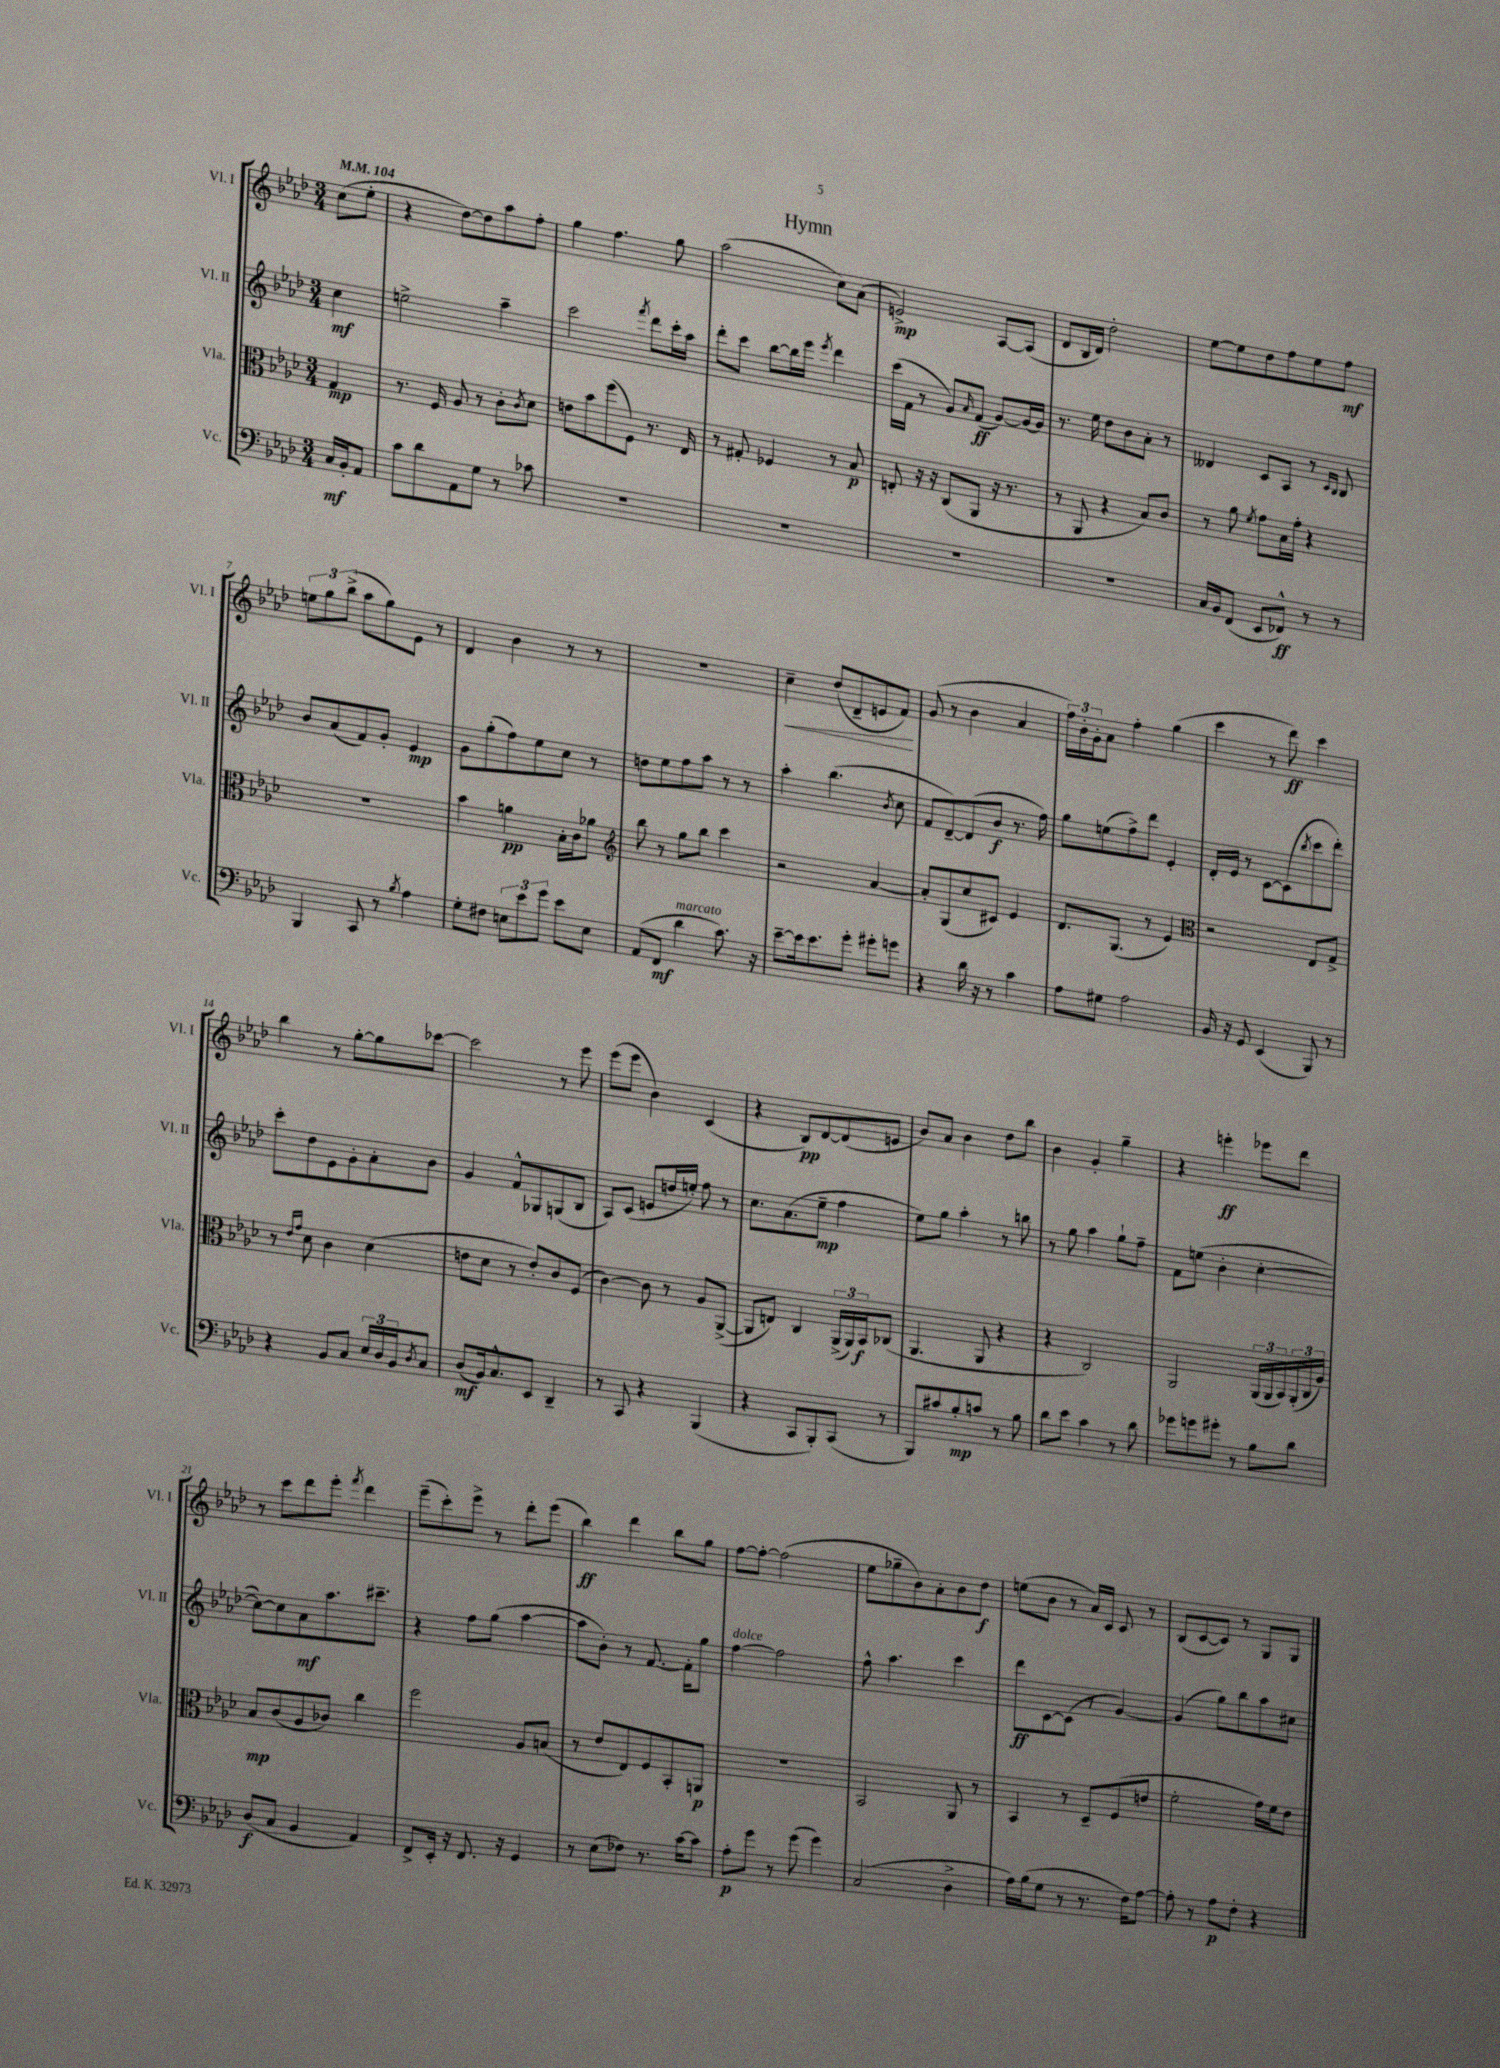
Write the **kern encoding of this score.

**kern	**kern	**kern	**kern
*staff4	*staff3	*staff2	*staff1
*clefF4	*clefC3	*clefG2	*clefG2
*k[b-e-a-d-]	*k[b-e-a-d-]	*k[b-e-a-d-]	*k[b-e-a-d-]
*M3/4	*M3/4	*M3/4	*M3/4
*MM104	*MM104	*MM104	*MM104
16C	4G	4cc	(8cc
16BB-'	.	.	.
8AA-	.	.	8ee-'
=	=	=	=
8c	8.r	2ee^	4r
8d-	.	.	.
.	16F	.	.
8AA-	8A-	.	[8dd-)
8G	8r	.	8dd-]
8r	8c'	4aa-~	8aa-
.	8qc	.	.
8c-	8d-	.	8ff'
=	=	=	=
2.r	8e	2ccc	4gg
.	8b-	.	.
.	(8ff	.	4.ff
.	8F)	.	.
.	.	8qfff	.
.	8.r	8ddd-	.
.	.	16ccc'	8gg
.	16E-	16aa-	.
=	=	=	=
2.r	8r	8ddd-'	(2aa-
.	8G#'	8ccc	.
.	4F-	[8bb-	.
.	.	16bb-]	.
.	.	16eee-	.
.	.	8qeee-	.
.	8r	4ddd-	8cc)
.	8B-	.	(8a-
=	=	=	=
2.r	8E'	(16ccc	2e^)
.	.	16f	.
.	16r	8r	.
.	16r	.	.
.	(8C	8g)	.
.	.	16qqa-	.
.	8AA-	(8f	.
.	16r	[8g)	[8A-
.	8.r	.	.
.	.	16g_	(8A-]
.	.	16g]	.
=	=	=	=
2.r	8r	8.r	8d-
.	8AA-	.	16B-
.	.	16ee-	16d-)
.	4r	8dd-	2dd-'
.	.	8b-	.
.	8B-)	8a-'	.
.	8c	8r	.
=	=	=	=
16C	8r	4d--	[8ee-
16BB-	.	.	.
(8FF	8a-	.	8ee-]
.	8qf	.	.
8EE-	8g	8c	8dd-
8FF-^^)	16B-	8A-	8ff
.	16g'	.	.
8r	4r	8r	8ee-
.	.	16qqc	.
.	.	16qqB-	.
8r	.	8B-	8ff
=	=	=	=
4BBB-	2.r	8b-	12ee
.	.	.	12gg
.	.	(8a-	.
.	.	.	(12bb-^
8CC	.	8f)	8aa-
8r	.	8g'	8gg)
8qB-	.	.	.
4A-	.	4e-	8e-
.	.	.	8r
=	=	=	=
8G'	4b-	8g	4d-
8F#	.	(8gg'	.
12E	4a	8ff)	4b-
12e-	.	.	.
.	.	8ee-	.
12g	.	.	.
8e-	16B-'	8cc	8r
.	16c	.	.
8E	8a-	8r	8r
=	=	=	=
*	*clefG2	*	*
(8AA-	8bb-	8dd	2.r
8FF	8r	8ee-	.
4d-	8gg	8ff	.
.	8bb-	8aa-	.
8.c)	4ccc	8r	.
.	.	8r	.
16r	.	.	.
=	=	=	=
[8e-~	2r	4aa-'	4cc~
16e-]	.	.	.
8.e-	.	.	.
.	.	(4.bb-	(8dd-
8g'	.	.	8d-~
8g#'	[4a-	.	8e
.	.	8qb-	.
8g	.	8cc	8f)
=	=	=	=
4r	8a-']	8f	(8g
.	(8G	[8d-~)	8r
16d-	8cc	(8d-]	4b-
16r	.	.	.
8r	8c#)	8b-	.
4c	4e-	8.r	4a-
.	.	16ff)	.
=	=	=	=
8A-	8.d-	8gg	24ff)
.	.	.	24b-'
.	.	.	24g'
8G#	.	(8ee	8a-
.	(8.G	.	.
2A-	.	8ff^)	4ff'
.	8r	8ddd-	.
.	4e-)	4e-'	(4gg
=	=	=	=
*	*clefC3	*	*
16BB-	2r	16d-'	4ccc
16r	.	16e-	.
8GG	.	8r	.
(4EE-	.	[8c	8r
.	.	(8c]	8ddd-)
.	.	8qbb-	.
8BBB-)	8E-	8ccc	4ccc
8r	8G^	8ddd-')	.
=	=	=	=
4r	8r	8ccc'	4bb-
.	16qqe-	.	.
.	16qqg	.	.
.	8d-	8dd-	.
8BB-	4c	8e-	8r
8C	.	8g'	[8gg'
24E-	(4d-	8a-'	8gg]
24D-	.	.	.
24BB-	.	.	.
8qD-	.	.	.
8C	.	8b-	[8ccc-
=	=	=	=
(8D-	8e	4g	2ccc-]
16BB-)	8d-	.	.
8.C^^	.	.	.
.	8r	8f^^	.
8EE-	8e')	8G-	.
4DD-~	8c	(8G	8r
.	(8F	8B-	8eee-
=	=	=	=
8r	[4c)	8A-)	(8eee-
8CC	.	(8c	8eee-
4r	8c]	8e	4b-)
.	8r	16dd	.
.	.	16ee')	.
(4BBB-	8A-	8ff	(4c
.	([8AA-^	8r	.
=	=	=	=
4r	8AA-]	8.cc	4r
.	8E)	.	.
.	.	(8.a-	.
8CC	4C	.	8B-)
8BBB-')	.	8ee-~	[8d-
(8CC	(24AA-^	4ff	(8d-]
.	24AA-)	.	.
.	24BB-	.	.
8r	(8C-	.	8e
=	=	=	=
8BBB-)	4.AA-	8ee-)	8b-)
8c#	.	8gg	8a-
8B-'	.	4aa-'	4b-
8c	8AA-	.	.
8r	4r	8r	8dd-
8B-	.	8bb	8bb-
=	=	=	=
8d-	4r	8r	4b-
8e-	.	8gg	.
4c	2C)	4aa-	4g'
8r	.	8gg`	4gg~
8d-	.	8ff~	.
=	=	=	=
8g-	2AA-	8f	4r
8g	.	(8ee	.
8g#'	.	4b-'	4eee'
8r	.	.	.
8B-	(24AA-	[4cc'	8eee-
.	24AA-	.	.
.	24BB-)	.	.
8d-	(24AA-'	.	8ddd-
.	24C	.	.
.	24A-)	.	.
=	=	=	=
(8D-	8B-	8cc_)	8r
8C	(8c	8cc]	8ccc
4BB-	8A-	8a-	8ddd-
.	8c-)	8.aa-	8eee-'
.	.	.	8qfff
4AA-)	4cc	.	4ddd-
.	.	8.ccc#~	.
=	=	=	=
8FF^	2ff	4r	(8eee-~
16EE-'	.	.	8ccc')
16r	.	.	.
8.FF	.	8ff	8eee-^
.	.	(8gg	8r
16r	.	.	.
4GG	8A-	[4aa-	8ddd-'
.	(8B	.	(8eee-
=	=	=	=
8r	8r	8aa-]	4bb-)
(8E-	8e-	8b-')	.
8F-)	8E-)	8r	4ddd-
8.r	8F	[8.f	.
.	8BB-'	.	8bb-
[16c	.	16f']	.
8c]	8AA	8gg	8gg
=	=	=	=
8A-'	2.r	[4ff	[8ff
8g	.	.	8ff'_
8r	.	2ff]	(2ff]
(8g	.	.	.
4g)	.	.	.
=	=	=	=
(2C	2BB-	8ff^^	8ee-
.	.	4.aa-	8gg-~
.	.	.	8b-)
.	.	.	8a-'
4D-^	8AA-	4ccc	8b-
.	8r	.	8dd-
=	=	=	=
16A-)	4BB-	8ddd-	(8ee
(16B-	.	.	.
8G	.	[8c	8b-
8r	8r	(8c]	8r
8.r	8D-~	8r	16a-)
.	.	.	16c
.	(8F	[4g)	8c
16F)	.	.	.
[8A-	8e	.	8r
=	=	=	=
8A-']	2f'	(4g]	(8B-
8r	.	.	[8c
8A-	.	8gg)	8c])
8F'	.	8bb-	8r
4r	16g)	8aa-	8G
.	16f	.	.
.	8e-	8cc#	8G
==	==	==	==
*-	*-	*-	*-
